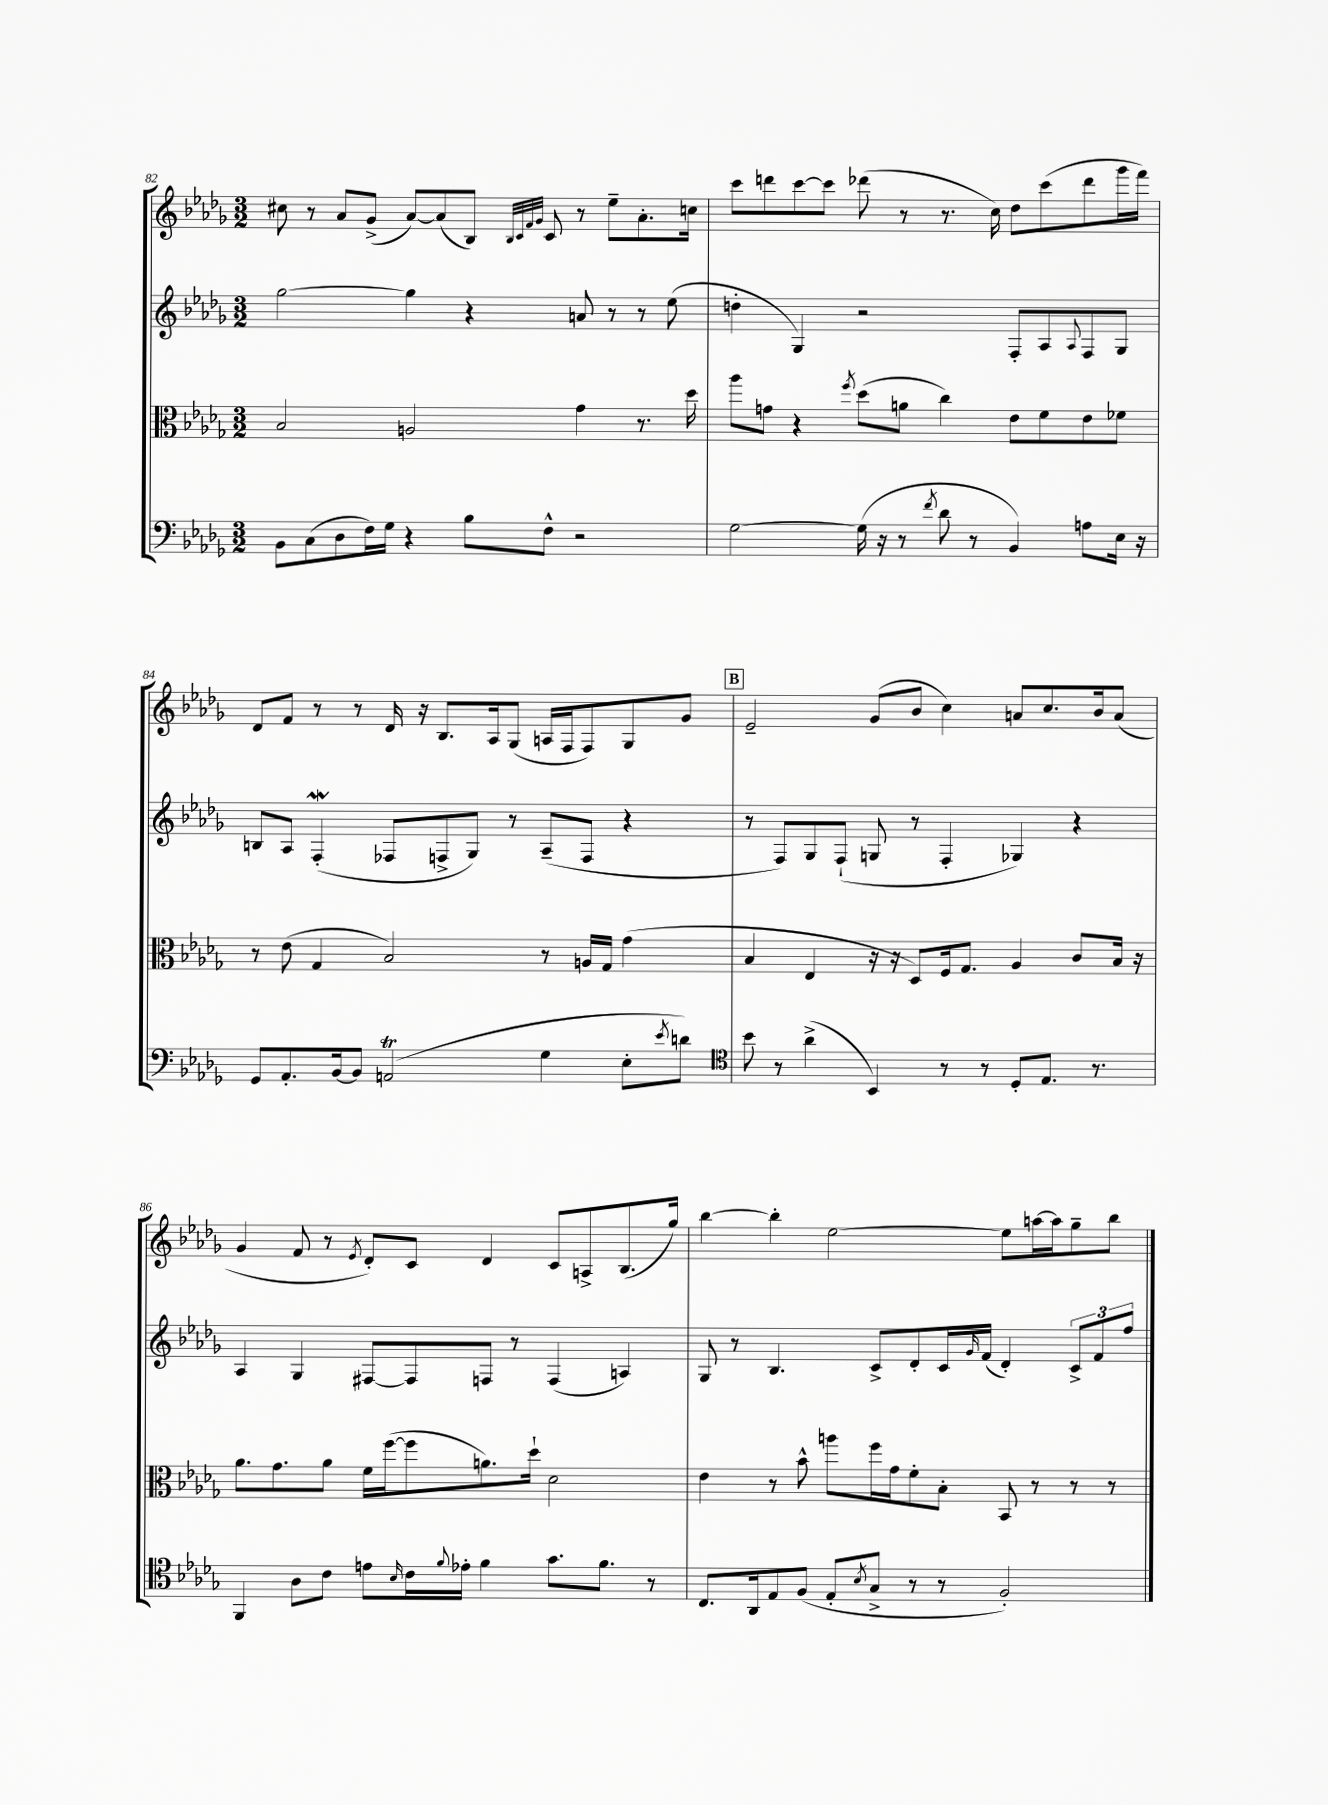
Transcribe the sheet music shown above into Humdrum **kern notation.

**kern	**kern	**kern	**kern
*staff4	*staff3	*staff2	*staff1
*clefF4	*clefC3	*clefG2	*clefG2
*k[b-e-a-d-g-]	*k[b-e-a-d-g-]	*k[b-e-a-d-g-]	*k[b-e-a-d-g-]
*M3/2	*M3/2	*M3/2	*M3/2
8BB-	2B-	[2gg-	8cc#
(8C	.	.	8r
8D-	.	.	8a-
16F)	.	.	(8g-^
16G-	.	.	.
4r	2A	4gg-]	[8a-)
.	.	.	(8a-]
8B-	.	4r	8B-)
.	.	.	32qqB-
.	.	.	32qqc
.	.	.	32qqf
.	.	.	32qqg-
8F^^	.	.	8c
2r	4g-	8a	8r
.	.	8r	8ee-~
.	8.r	8r	8.a-'
.	.	(8ee-	.
.	16dd-	.	16cc
=	=	=	=
[2G-	8aa-	4dd'	8ccc
.	8g	.	8ddd
.	4r	4G-)	[8ccc
.	.	.	8ccc]
.	8qff	.	.
(16G-]	(8dd-	2r	(8ddd-
16r	.	.	.
8r	8a	.	8r
8qf	.	.	.
8d-	4cc)	.	8.r
8r	.	.	.
.	.	.	16cc)
4BB-)	8e-	8F'	8dd-
.	8f	8A-	(8ccc
.	.	8qqA-	.
8A	8e-	8F	8ddd-
16E-	8f-	8G-	16ggg-
16r	.	.	16fff)
=	=	=	=
8GG-	8r	8B	8d-
8.AA-'	(8e-	8A-	8f
.	4G-	(4F'	8r
[16BB-	.	.	.
8BB-]	.	.	8r
(2AA	2B-)	8F-	16d-
.	.	.	16r
.	.	8F^	8.B-
.	.	8G-)	.
.	.	.	16A-
.	.	8r	(8G-
4G-	8r	(8A-~	16A
.	.	.	16F
.	16A	8F	8F)
.	16G-	.	.
8E-'	(4g-	4r	8G-
8qe-	.	.	.
8d)	.	.	8g-
=	=	=	=
*clefC4	*	*	*
8b-	4B-	8r	2e-~
8r	.	8F)	.
(4a-^	4E-	8G-	.
.	.	(8F`	.
4BB-)	16r	8G	(8g-
.	16r	.	.
.	8D-)	8r	8b-
8r	16F	4F'	4cc)
.	8.G-	.	.
8r	.	.	.
8D-'	4A-	4G-)	8a
8.E-	.	.	8.cc
.	8c	4r	.
8.r	.	.	16b-
.	16B-	.	(8a
.	16r	.	.
=	=	=	=
4FF	8.a-	4A-	4g-
.	8.g-	.	.
8A-	.	4G-	8f
8c	8a-	.	8r
.	.	.	8qe-
8e	16f	[8F#	8d-')
.	([16ff	.	.
16qqB-	.	.	.
16c	8ff]	8F#]	8c
8qqf	.	.	.
16e-'	.	.	.
4f	8.a)	8F	4d-
.	.	8r	.
.	16dd-`	.	.
8.g-	2d-	(4F	8c
.	.	.	8A^
8.f	.	.	.
.	.	4A)	(8.B-
8r	.	.	.
.	.	.	16gg-)
=	=	=	=
8.C	4e-	8G-	[4bb-
.	.	8r	.
16AA-	.	.	.
8E-	8r	4.B-	4bb-']
(8F	8b-^^	.	.
8E-'	8aa	.	[2ee-
8qB-	.	.	.
8G-^	16ff	8c^	.
.	16g-	.	.
8r	8f'	8d-'	.
8r	8B-'	16c	.
.	.	16qqg-	.
.	.	(16f	.
2F')	8BB-	4d-')	8ee-]
.	8r	.	[16aa
.	.	.	16aa]
.	8r	12c^	8gg-~
.	.	12f	.
.	8r	.	8bb-
.	.	12ff	.
==	==	==	==
*-	*-	*-	*-
